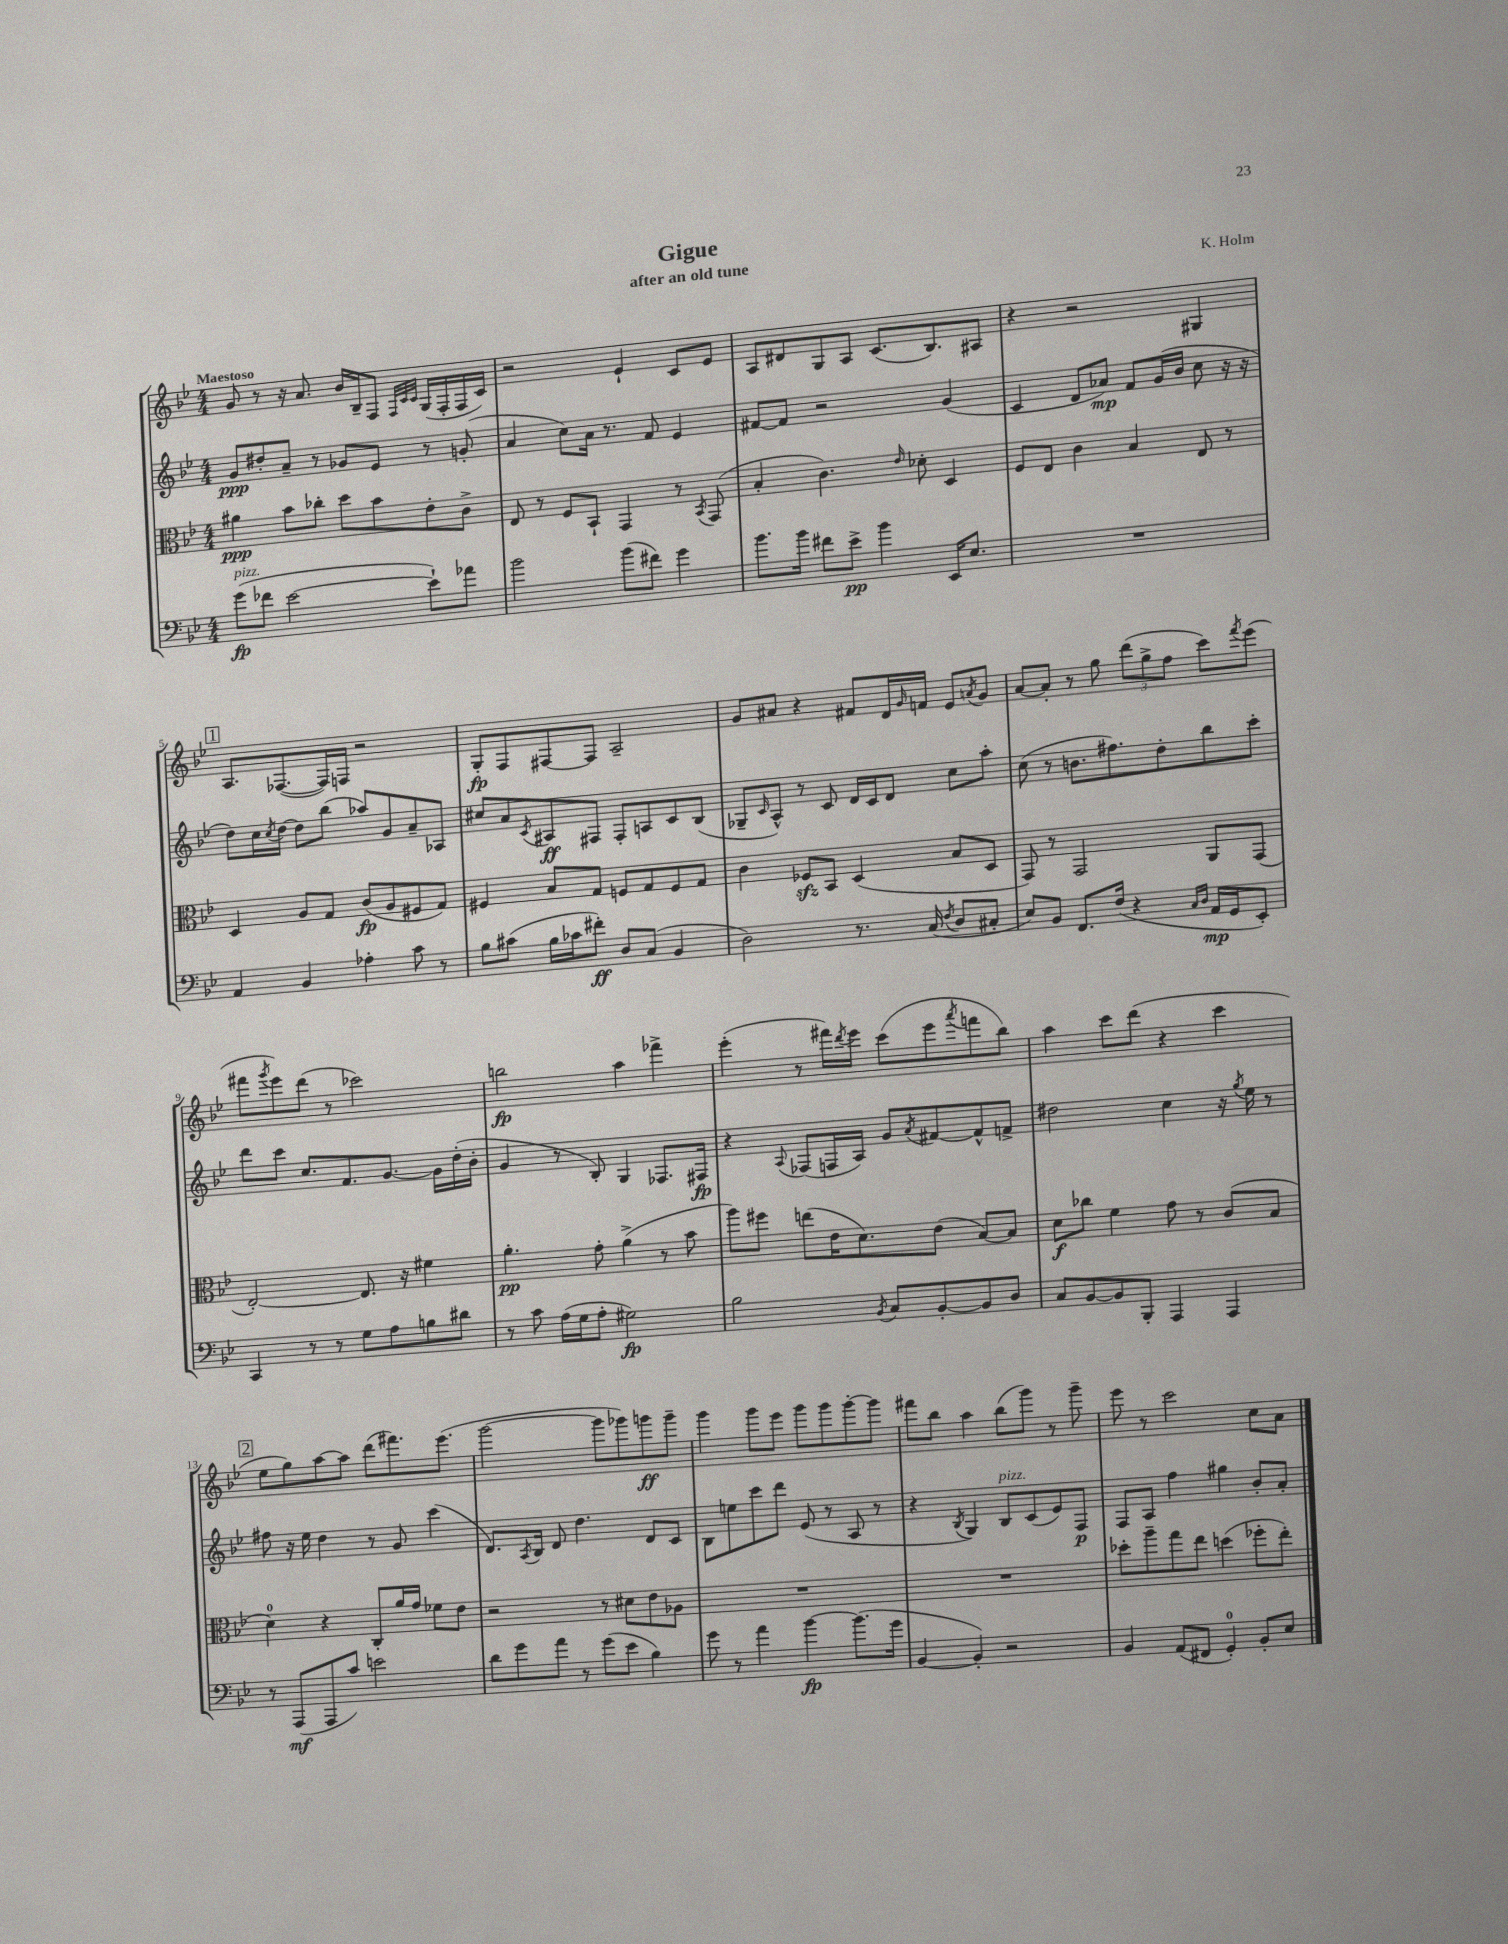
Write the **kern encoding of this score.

**kern	**dynam	**kern	**dynam	**kern	**dynam	**kern	**dynam
*part4	*part4	*part3	*part3	*part2	*part2	*part1	*part1
*staff4	*staff4	*staff3	*staff3	*staff2	*staff2	*staff1	*staff1
*clefF4	*	*clefC3	*	*clefG2	*	*clefG2	*
*k[b-e-]	*	*k[b-e-]	*	*k[b-e-]	*	*k[b-e-]	*
*M4/4	*	*M4/4	*	*M4/4	*	*M4/4	*
=1	=1	=1	=1	=1	=1	=1	=1
!	!	!	!	!	!	!LO:TX:a:B:t=Maestoso	!
!LO:TX:a:i:t=pizz.	!	!	!	!	!	!	!
(8g\L	fp	4a#X\	ppp	8g/L	ppp	8g/	.
8f-X\J	.	.	.	8dd#X'/	.	8r	.
[2e-\	.	8b-\L	.	8a~/J	.	16r	.
.	.	.	.	.	.	8.a/	.
.	.	8cc-X'\J	.	8r	.	.	.
.	.	8dd\L	.	8g-X/L	.	16b-/LL	.
.	.	.	.	.	.	16B-~/J	.
.	.	8b-\	.	8e-/J	.	8F/J	.
.	.	.	.	.	.	32qqF/LLL	.
.	.	.	.	.	.	32qqc/	.
.	.	.	.	.	.	32qqc/JJJ	.
8e-`\L])	.	8e-'\	.	8r	.	(16G/LL	.
.	.	.	.	.	.	16F'/	.
8a-X\J	.	8c^\J	.	(8gn'/	.	16F/	.
.	.	.	.	.	.	16c/JJ)	.
=2	=2	=2	=2	=2	=2	=2	=2
2b-\	.	8E-/	.	4a/	.	2r	.
.	.	8r	.	.	.	.	.
.	.	8F/L	.	8cc\L)	.	.	.
.	.	8BB-`/J	.	16a\Jk	.	.	.
.	.	.	.	8.r	.	.	.
(8b-\L	.	4GG/	.	.	.	4e-`/	.
8f#X\J)	.	.	.	8f/	.	.	.
4g\	.	8r	.	4e-/	.	8c/L	.
.	.	8qBB-/	.	.	.	.	.
.	.	(8GG/	.	.	.	8e-/J	.
=3	=3	=3	=3	=3	=3	=3	=3
8.b-\L	.	4B-'/	.	[8f#X/L	.	8A/L	.
.	.	.	.	8f#/J]	.	8d#X/	.
16b-\Jk	.	.	.	.	.	.	.
8f#X\L	.	4.c\)	.	2r	.	8G/	.
8e-^\J	pp	.	.	.	.	8A/J	.
4b-\	.	.	.	.	.	(8.c/L	.
.	.	16qqe-/	.	.	.	.	.
.	.	8d-X'\	.	.	.	.	.
.	.	.	.	.	.	8.B-/)	.
16EE-/KL	.	4D/	.	(4g/	.	.	.
8.E-/J	.	.	.	.	.	.	.
.	.	.	.	.	.	8A#X/J	.
=4	=4	=4	=4	=4	=4	=4	=4
1r	.	8F/L	.	4c/	.	4r	.
.	.	8E-/J	.	.	.	.	.
.	.	4c\	.	8d/L	.	2r	.
.	.	.	.	8a-X/J)	mp	.	.
.	.	4B-/	.	8f/L	.	.	.
.	.	.	.	(16g/L	.	.	.
.	.	.	.	16b-/JJ	.	.	.
.	.	8E-/	.	8cc\	.	4G#X/	.
.	.	8r	.	16r	.	.	.
.	.	.	.	16r	.	.	.
!!LO:LB:g=z
!!LO:REH:place=s1:t=1
=5	=5	=5	=5	=5	=5	=5	=5
4AA/	.	4D/	.	8dd\L)	.	8.A/L	.
.	.	.	.	16cc\L	.	.	.
.	.	.	.	8qcc/	.	.	.
.	.	.	.	[16dd\JJ	.	([8.F-X/	.
4BB-/	.	8A/L	.	8dd\L]	.	.	.
.	.	8G/J	.	(8bb-\J	.	16F-/L])	.
.	.	.	.	.	.	16Fn/JJ	.
4A-X'\	.	(8c/L	fp	8aa-X/L)	.	2r	.
.	.	8A/	.	8g/	.	.	.
8c\	.	8F#X/	.	8a~/	.	.	.
8r	.	8G/J)	.	8A-X/J	.	.	.
=6	=6	=6	=6	=6	=6	=6	=6
8B-\L	.	4F#X/	.	8cc#X/L	.	8G'/L	fp
(8c#X\J	.	.	.	8a/	.	8F/	.
.	.	.	.	8qc/	.	.	.
16B-\LL	.	8B-/L	.	8A#X/	ff	[8F#X/	.
16c-X\J	.	.	.	.	.	.	.
8f#X'\J)	ff	8G/J	.	8F#X/J	.	8F#/J]	.
8D/L	.	8Fn/L	.	8F#'/L	.	2A~/	.
(8C/J	.	8G/	.	8An/	.	.	.
4BB-/	.	8F/	.	8c/	.	.	.
.	.	8G/J	.	(8B-/J	.	.	.
=7	=7	=7	=7	=7	=7	=7	=7
2D\)	.	4c\	.	8G-X~/L	.	8g/L	.
.	.	.	.	16qqc/	.	.	.
.	.	.	.	8A^^/J)	.	8a#X/J	.
.	.	8F-Xzz/L	.	8r	.	4r	.
.	.	8BB-/J	.	8c/	.	.	.
8.r	.	(4D/	.	16d/LL	.	8f#X/L	.
.	.	.	.	16c/J	.	.	.
.	.	.	.	8d/J	.	16d/L	.
.	.	.	.	.	.	16qqg/	.
(16C/	.	.	.	.	.	16fn/JJ	.
8qF/	.	.	.	.	.	.	.
8D/L	.	8B-/L	.	8cc\L	.	8e-/L	.
.	.	.	.	.	.	8qan/	.
8C#X'/J	.	8D/J	.	8aa'\J	.	8g/J	.
=8	=8	=8	=8	=8	=8	=8	=8
8E-/L)	.	8GG/)	.	(8cc\	.	[8a/L	.
8BB-/J	.	8r	.	8r	.	8a'/J]	.
8.FF/L	.	2GG/	.	8.bn\L	.	8r	.
.	.	.	.	.	.	8gg\	.
(16F/Jk	.	.	.	8.ff#X\)	.	.	.
4r	.	.	.	.	.	(12ddd\L	.
.	.	.	.	.	.	12gg^\	.
.	.	.	.	8dd'\	.	.	.
.	.	.	.	.	.	12ff\J	.
16qqC/LL	.	.	.	.	.	.	.
16qqD/JJ	.	.	.	.	.	.	.
16AA/LL	mp	8AA/L	.	8bb-\	.	8ccc\L)	.
16GG/J	.	.	.	.	.	.	.
.	.	.	.	.	.	8qfff/	.
8EE-'/J)	.	(8GG/J	.	8ccc'\J	.	(8eee-\J	.
!!LO:LB:g=z
=9	=9	=9	=9	=9	=9	=9	=9
4CC/	.	[2E-'/)	.	8ddd\L	.	8fff#X\L	.
.	.	.	.	.	.	8qggg/	.
.	.	.	.	8ccc\J	.	8eee-\)	.
8r	.	.	.	8.cc/L	.	(8ddd\J	.
8r	.	.	.	.	.	8r	.
.	.	.	.	8.f/	.	.	.
8G\L	.	8.E-/]	.	.	.	2ccc-X\)	.
8A\	.	.	.	[8.g/J	.	.	.
.	.	16r	.	.	.	.	.
8Bn\	.	4f#X\	.	.	.	.	.
.	.	.	.	16g\LL]	.	.	.
8d#X\J	.	.	.	(16dd'\	.	.	.
.	.	.	.	16b-'\JJ	.	.	.
=10	=10	=10	=10	=10	=10	=10	=10
8r	.	4.a'\	pp	4g/	.	2bbn\	fp
8c\	.	.	.	.	.	.	.
(16A\LL	.	.	.	8r	.	.	.
16G\J	.	.	.	.	.	.	.
8A'\J	.	8g'\	.	8B-'/)	.	.	.
2G#X\)	fp	(4a^\	.	4G/	.	4aa\	.
.	.	8r	.	8.F-X/L	.	4fff-X^\	.
.	.	8b-\	.	.	.	.	.
.	.	.	.	16F#X/Jk	fp	.	.
=11	=11	=11	=11	=11	=11	=11	=11
2B-\	.	8aa\L)	.	4r	.	(4eee-'\	.
.	.	8ff#X\J	.	.	.	.	.
.	.	.	.	8qqA/	.	.	.
.	.	(8een\L	.	(8F-X/L	.	8r	.
.	.	16e-\K	.	16Fn/L	.	16fff#X\LL)	.
.	.	.	.	.	.	8qddd/	.
.	.	8.d\)	.	16A/JJ)	.	16eee-\JJ	.
8qBB-/	.	.	.	.	.	.	.
8C/L	.	.	.	8g/L	.	(8ccc\L	.
.	.	.	.	8qa/	.	.	.
[8BB-'/	.	(8e-\J	.	[8f#X/	.	8eee-\	.
.	.	.	.	.	.	8qaaa/	.
8BB-/]	.	[8B-/L)	.	8f#^^/]	.	8fffn\	.
8D/J	.	8B-/J]	.	8fn^/J	.	8bb-\J)	.
=12	=12	=12	=12	=12	=12	=12	=12
8C/L	.	8d\L	f	2dd#X\	.	4aa\	.
[8BB-/	.	8cc-X\J	.	.	.	.	.
8BB-/]	.	4f\	.	.	.	8ccc\L	.
8BBB-'/J	.	.	.	.	.	(8ddd\J	.
4AAA/	.	8g\	.	4cc\	.	4r	.
.	.	8r	.	.	.	.	.
4AAA/	.	(8c/L	.	16r	.	4ccc\	.
.	.	.	.	8qgg/	.	.	.
.	.	.	.	16ee-\	.	.	.
.	.	8B-/J	.	8r	.	.	.
!!LO:LB:g=z
!!LO:REH:place=s1:t=2
=13	=13	=13	=13	=13	=13	=13	=13
8r	.	4d\)	.	8ff#X\	.	8ee-\L	.
(8AAA/L	mf	.	.	16r	.	8gg\)	.
.	.	.	.	16ee-\	.	.	.
8AAA/	.	4r	.	4dd\	.	[8aa\	.
8c/J)	.	.	.	.	.	8aa\J]	.
2en\	.	8C'/L	.	8r	.	(8ddd\L	.
.	.	16a/L	.	8g/	.	8.fff#X\)	.
.	.	16g/JJ	.	.	.	.	.
.	.	8f-X\L	.	(4ccc\	.	.	.
.	.	.	.	.	.	(8.eee-\J	.
.	.	8e-\J	.	.	.	.	.
=14	=14	=14	=14	=14	=14	=14	=14
8d\L	.	2r	.	8.d/L)	.	[2ggg\	.
8g\	.	.	.	.	.	.	.
.	.	.	.	8qA/	.	.	.
.	.	.	.	16B-/Jk	.	.	.
8a\J	.	.	.	8d/	.	.	.
8r	.	.	.	4.dd\	.	.	.
(8g\L	.	8r	.	.	.	8ggg\L]	.
8e-\J	.	8d#X\L	.	.	.	8ggg-X\)	.
4B-\)	.	8e-\	.	8d/L	.	8gggn\	ff
.	.	8A-X\J	.	8c/J	.	8ggg~\J	.
=15	=15	=15	=15	=15	=15	=15	=15
8g\	.	1r	.	8B-\L	.	4ggg\	.
8r	.	.	.	8een\	.	.	.
4a\	.	.	.	8ccc\	.	8ggg\L	.
.	.	.	.	8ddd\J	.	8eee-\J	.
[4b-\	fp	.	.	(8e-/	.	8ggg\L	.
.	.	.	.	8r	.	8ggg\	.
(8.b-\L]	.	.	.	8A/	.	[8ggg'\	.
.	.	.	.	8r	.	8ggg\J]	.
16g\Jk	.	.	.	.	.	.	.
=16	=16	=16	=16	=16	=16	=16	=16
[4BB-/	.	1r	.	4r	.	8fff#X\L	.
.	.	.	.	.	.	8bb-\J	.
.	.	.	.	8qB-/	.	.	.
4BB-'/])	.	.	.	4G/)	.	4aa\	.
!	!	!	!	!LO:TX:a:i:t=pizz.	!	!	!
2r	.	.	.	8B-/L	.	(8bb-\L	.
.	.	.	.	(8c/	.	8ggg\J)	.
.	.	.	.	8e-/)	.	8r	.
.	.	.	.	8F/J	p	8ggg~\	.
=17	=17	=17	=17	=17	=17	=17	=17
4BB-/	.	8dd-X'\L	.	8F/L	.	8eee-\	.
.	.	8aa~\	.	8A/J	.	8r	.
(8AA/L	.	8gg\	.	4ff\	.	2ccc\	.
8FF#X/J	.	8ee-\J	.	.	.	.	.
4GG'/)	.	(4ddn\	.	4gg#X\	.	.	.
8BB-'/L	.	8ff-X'\L	.	8b-'/L	.	8cc\L	.
8E-/J	.	8ee-'\J)	.	8a'/J	.	8a\J	.
==	==	==	==	==	==	==	==
*-	*-	*-	*-	*-	*-	*-	*-
